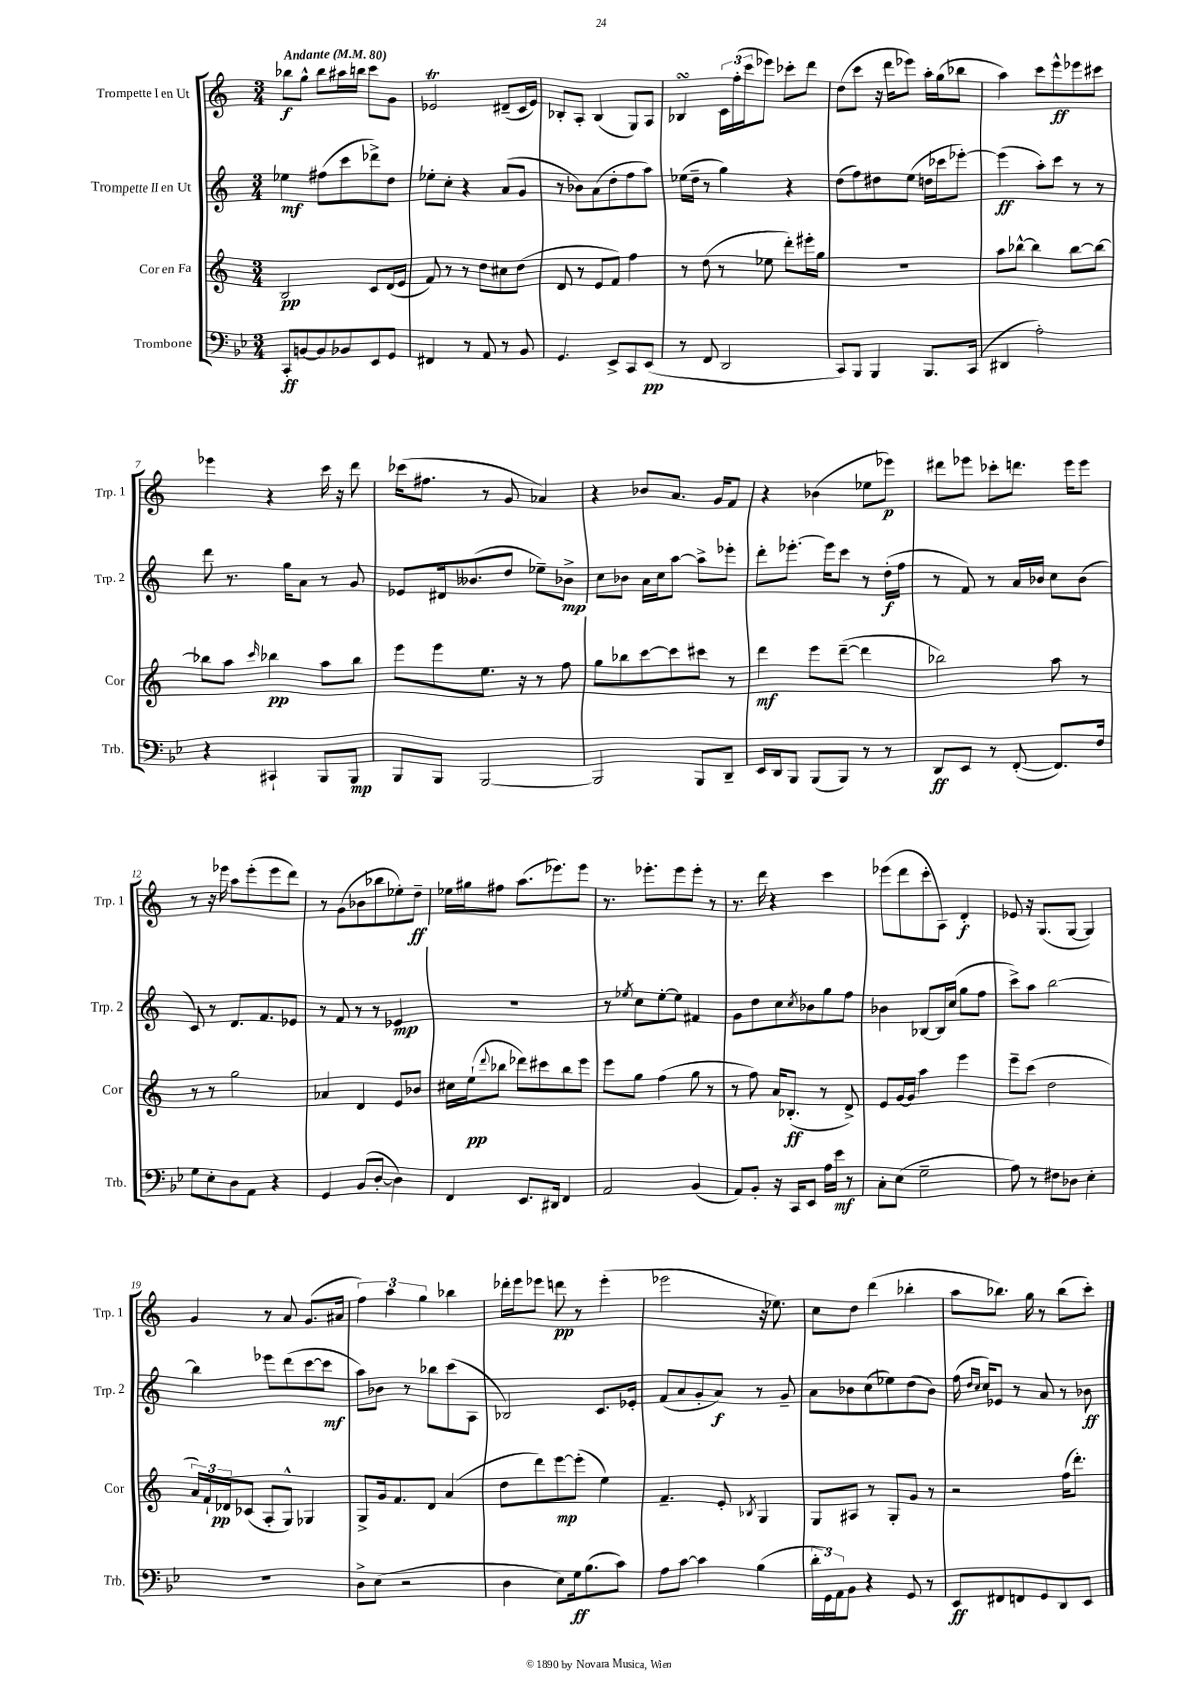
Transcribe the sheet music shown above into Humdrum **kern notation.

**kern	**kern	**kern	**kern
*staff4	*staff3	*staff2	*staff1
*clefF4	*clefG2	*clefG2	*clefG2
*k[b-e-]	*k[]	*k[]	*k[]
*M3/4	*M3/4	*M3/4	*M3/4
*MM80	*MM80	*MM80	*MM80
8CC'	2B	4ee-	8bb-
[8BB	.	.	8gg^^
8BB]	.	(8ff#	8bb-
8BB-	.	8ccc	16aa#
.	.	.	16bb
8EE-	8c	8ddd-^)	8ccc
8GG	(16d	8dd	8g
.	16e	.	.
=	=	=	=
4FF#	8f)	8ee-'	2e-
.	8r	8cc'	.
8r	8r	4r	.
8AA	8dd	.	.
8r	8cc#	(8a	(8d#~
8BB-	(8dd	8g	16c
.	.	.	16e-)
=	=	=	=
4.GG	8d	8r	8B-'
.	8r	8b-)	8A'
.	8e	(8a	(4B-
8EE-^	8f)	8dd'	.
8CC	4ff	8ff	8G)
(8EE-	.	8aa)	8A
=	=	=	=
8r	8r	(16ee-	4B-
.	.	16dd~	.
8FF	(8dd	8r	.
2DD	8r	4gg)	24c
.	.	.	(24ff'
.	.	.	24ccc
.	8ee-	.	8eee-)
.	8ddd')	4r	8ccc-'
.	16eee#'	.	8ddd
.	16gg	.	.
=	=	=	=
8CC)	2.r	(8dd	(8dd
8BBB-	.	8ff)	8ccc
4BBB-	.	8dd#	16r
.	.	.	16ddd
.	.	(8ee	8eee-)
8.BBB-	.	16dd	16aa'
.	.	16ccc-	(16gg
.	.	[8eee-')	8bb-
(16CC	.	.	.
=	=	=	=
4DD#	8aa	(4eee-]	4aa)
.	[8bb-^^	.	.
2A')	4bb-]	8aa')	8ccc
.	.	8ccc	8eee^^
.	[8bb-	8r	8eee-
.	8bb-_	8r	8ccc#
=	=	=	=
4r	8bb-]	8ddd	4eee-
.	8aa	8.r	.
.	16qqccc	.	.
4CC#`	4bb-	.	4r
.	.	16gg	.
.	.	8a	.
8BBB-	8aa	8r	16ccc
.	.	.	16r
8BBB-	8bb-	8g	8ddd
=	=	=	=
8BBB-	8eee	8e-	(16ccc-
.	.	.	8.ff#
8BBB-	8eee	16d#	.
.	.	(8.b--	.
[2BBB-	8.ee	.	8r
.	.	8dd	8g
.	16r	.	.
.	8r	8ee-~)	4a-)
.	8ff	8b-^	.
=	=	=	=
2BBB-]	8gg	8cc	4r
.	8bb-	8b-	.
.	[8ccc	16a	8b-
.	.	16cc	.
.	8ccc]	[8aa	8.a
8BBB-	8ccc#	8aa^]	.
.	.	.	16g
8DD~	8r	8eee-'	8f
=	=	=	=
16EE-	4ddd	8ddd'	4r
16DD	.	.	.
8BBB-	.	[8.eee-'	.
(8BBB-	8eee	.	(4b-
.	.	16eee-]	.
8BBB-)	([8ddd~	8ccc	.
8r	4ddd]	8r	8ee-
8r	.	(16dd'	8eee-)
.	.	16ff	.
=	=	=	=
8DD	2bb-)	8r	8ddd#
8EE-	.	8f)	8eee-
8r	.	8r	8ccc-'
([8FF'	.	16a	8.ddd
.	.	16b-	.
8.FF])	8aa	8cc	.
.	.	.	16eee-
.	8r	(8b-	8eee-
16F	.	.	.
=	=	=	=
8G	8r	8c)	8r
8E-'	8r	8r	16r
.	.	.	16eee-
8D	2gg	8.d	8aa
8AA	.	.	(8eee-'
.	.	8.f	.
4r	.	.	8eee-
.	.	8e-	8ddd)
=	=	=	=
4GG	4a-	8r	8r
.	.	8f	(8g
(8BB-	4d	8r	8b-
[8D'	.	8r	8bb-
4D])	8e	4e-	8ee-')
.	8b-	.	8dd~
=	=	=	=
4FF	16cc#	2.r	16ee-
.	(16ee`	.	16gg#
.	8qqddd	.	.
.	8bb-	.	8ff#
8.EE-	8ddd-)	.	(8.aa
.	8ccc#	.	.
16DD#	.	.	8.eee-)
4FF	8bb-	.	.
.	8eee	.	8eee-
=	=	=	=
2AA	8eee	8r	8.r
.	.	8qee-	.
.	8gg	8cc	.
.	.	.	8.eee-'
.	(4ff	[8ee-'	.
.	.	8ee-]	8eee-
(4BB-	8gg	4f#	8eee-'
.	8r	.	8r
=	=	=	=
8AA)	8r	8g	8.r
8BB-'	8ff)	8dd	.
.	.	.	16ddd
16r	16a	8cc	4r
16CC	(8.B-'	.	.
.	.	8qcc	.
8EE-	.	8b-	.
16A	8r	8gg	4ccc
16e-	.	.	.
8r	8d^)	8ff	.
=	=	=	=
8C'	8e	4b-	(8eee-
(8E-	[16g	.	8ddd
.	16g]	.	.
2G~	4aa	[8B-	8ccc'
.	.	16B-]	8A)
.	.	(16cc	.
.	4eee	8gg	4d'
.	.	8ff	.
=	=	=	=
8A)	8eee~	8ccc^)	8e-
8r	(8ccc	8aa	16r
.	.	.	(8.G
8F#	2dd	[2bb	.
8D-	.	.	[8G
4E-'	.	.	4G])
=	=	=	=
2.r	24a)	4bb]	4g
.	24f`	.	.
.	24d-	.	.
.	(8c-	.	.
.	8A'	8eee-	8r
.	8G^^)	(8ddd	8a
.	4G-	[8ccc	(8.g
.	.	8ccc]	.
.	.	.	16a#
=	=	=	=
8D^	8G^	8aa)	6ff)
(8E-	16g	8b-	.
.	.	.	6aa
.	8.f	.	.
2r	.	8r	.
.	.	.	6gg
.	8d	8bb-	.
.	(4a	(8ccc	4bb-
.	.	8A	.
=	=	=	=
4D	8dd	2B-)	16ddd-'
.	.	.	16eee
.	8ddd)	.	8eee-
8E-)	[8eee	.	8ddd
16G	(8eee']	.	8r
(8.B-	.	.	.
.	4ee)	8.c	(4eee-'
8c)	.	.	.
.	.	16e-'	.
=	=	=	=
8A	4.f~	(8f	2eee-
[8c	.	8a	.
4c]	.	8g'	.
.	8e'	8a)	.
.	8qB-	.	.
(4B-	4G	8r	16r
.	.	.	8.ee-)
.	.	8g~	.
=	=	=	=
24d'	8G	8a	8cc
24GG)	.	.	.
24AA	.	.	.
8BB-	8A#	8b-	8dd
4r	8r	(8cc	(4ddd
.	8G'	8ee-)	.
8GG	8g	(8dd	4bb-'
8r	8r	8b-)	.
=	=	=	=
8EE-	2r	(16ff	8aa
.	.	16qqdd	.
.	.	16qqcc	.
.	.	16cc)	.
8FF#	.	8e-	8.bb-)
8FF	.	8r	.
.	.	.	16gg
8GG	.	8a	8r
8DD	(16ff	8r	(8bb-
.	8.ddd')	.	.
8EE-	.	8b-	8ccc')
==	==	==	==
*-	*-	*-	*-
